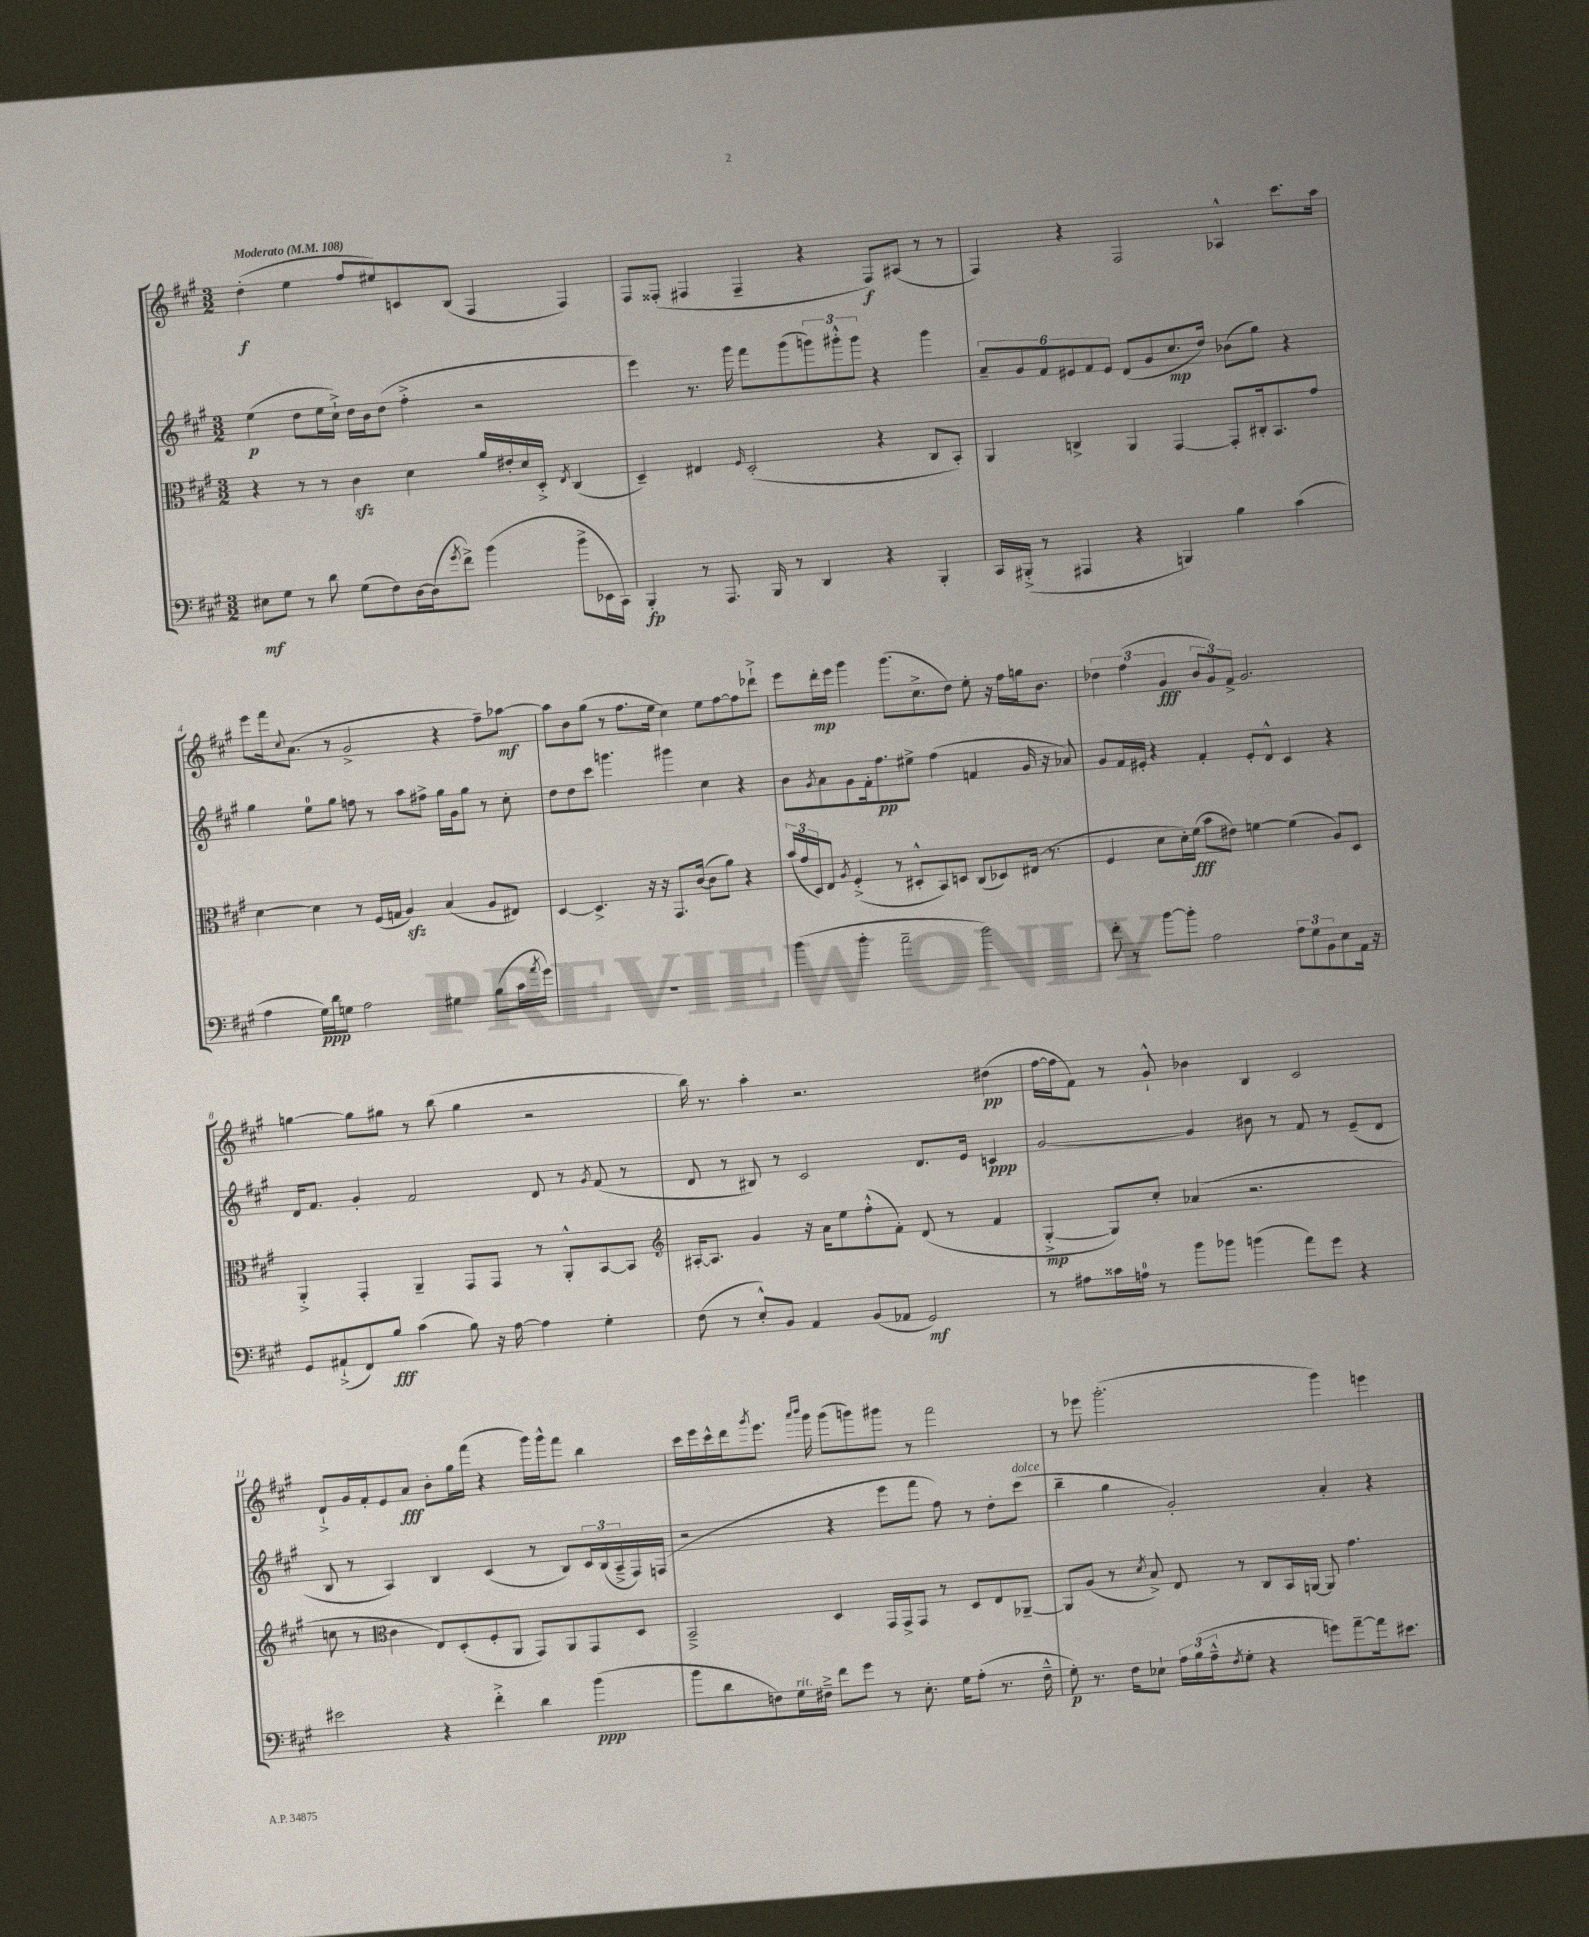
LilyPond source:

<<
\new StaffGroup <<
\new Staff = "s0" {
    \clef treble \key a \major \numericTimeSignature \time 3/2 \tempo "Moderato" 4 = 108
    d''4-.\f( e''4 fis''8 eis''8) c'8 b8( fis4 fis4) |
    fis8 fisis8-.( fis4 fis4-- r4 fis8\f) ais8( r8 r8 |
    fis4) r4 fis2 aes4-^ cis'''8. a''16 |
    e'''8 fis'''16 \appoggiatura { cis''8 } a'8.( r8 gis'2-> r4 fis''8--) aes''8~\mf |
    aes''8 b'8 gis''8( r8 fis''8. e''16 cis''4) e''8 fis''8~ fis''8 des'''8-!-> |
    e'''8 d'''16-.\mp e'''16 gis'''4 gis'''8.( cis''8.-> d''8) e''8-. r16 fis''16 g''16 b'8. |
    \tuplet 3/2 { des''4 fis''4( gis'4\fff } \tuplet 3/2 { b'8 gis'8) fis'8-> } gis'2. |
    g''4~ g''8 gis''8 r8 b''8( gis''4 r2 |
    b''16) r8. a''4-. r2. dis''4\pp( |
    fis''16~ fis''16 fis'8) r8 gis'8-!-^ bes'4 b4 cis'2 |
    d'8-!-> gis'16 fis'16-. e'8 a'8\fff b'8-. gis''16 fis'''16( r4 gis'''16) gis'''16-^ fis'''8 b''4 |
    cis'''16 e'''16 cis'''16-^ d'''16 \acciaccatura { gis'''8 } e'''8. \grace { a'''16 b'''16 } gis'''16 gis'''8( g'''8) gis'''8 r8 fis'''2 |
    r8 ees'''8 gis'''2.-.( gis'''4) e'''4 \bar "|." |
}
\new Staff = "s1" {
    \clef treble \key a \major \numericTimeSignature \time 3/2
    e''4\p( d''8 e''16 cis''16-!->) d''16 b'16 d''8( fis''4-.-> r2 |
    e'''4) r8. gis'''16 fis'''8 gis'''8( \tuplet 3/2 { g'''8) gis'''8-.-^ gis'''8 } r4 gis'''4 |
    \tuplet 6/4 { a'8-- gis'8 fis'8 eis'8 fis'8 eis'8 } d'8( gis'8 cis''8.\mp d''16) bes'8( gis''8) r4 |
    gis''4 e''8-0 gis''8 f''8 r8 a''8 fis''8-> gis''16 gis'16 gis''8 r8 cis''8-. |
    d''8 d''8 cis'''8 g'''4. gis'''4 cis''4 r4 |
    b'8 \acciaccatura { gis'8 } a'8 gis'8 fis'16-. fis''8.\pp eis''8-> fis''4( f'4 gis'16 r16 aes'8) |
    gis'8 fis'16 eis'16-. r4 fis'4-. eis'8-. d'8-^ cis'4 r4 |
    d'16 fis'8. gis'4-. fis'2 d'8 r8 \acciaccatura { gis'8 } fis'8( r8 |
    d'8 r8 bis8) r8 cis'2 d'8. e'16 c'4\ppp |
    gis'2~ gis'4 bis'8 r8 fis'8 r8 e'8--( d'8 |
    b8 r8 a4) b4 cis'4( r8 b8) \tuplet 3/2 { cis'16 b16( a16---> } fis16) f16( |
    r2 r4 e'''8 fis'''8 fis''8) r8 d''8-. cis'''8^\markup { \italic "dolce" }( |
    b''4-- gis''4 gis'2-.) a'4-. r4 \bar "|." |
}
\new Staff = "s2" {
    \clef alto \key a \major \numericTimeSignature \time 3/2
    r4 r8 r8 cis'4\sfz d'4 a'16 eis'16-. d'16 d16-.-> \acciaccatura { e8 } cis4( |
    d4--) eis4 \grace { fis16 } d2-.( r4 cis8 b,8-.) |
    a,4 c4-> a,4 gis,4~ gis,8-. cis16-. b,8. gis'8 |
    d'4~ d'4 r8 fis16( g16 a4\sfz) b4( a8 eis8) |
    d4~ d4.-> r16 r16 gis,8. cis'16~( cis'8 a'8) r4 |
    \tuplet 3/2 { b'16( gis'16 d16) } e8 \acciaccatura { a8 } fis4-.->( r8 dis8-.-^ b,8) d8 cis8( des8) eis16( r8. |
    fis4 d'8 d'16-.) fis'16\fff( b'8 eis'8) f'4~ f'4( a8) d8 |
    a,4-.-> gis,4-. a,4-- gis,8 gis,8 r8 a,8-.-^ b,8~ b,8 |
    \clef treble ais16~-. ais8. gis'4 r16 a'16 e''8 fis''8-.-^( fis'8-.) d'8( r8 fis'4 |
    gis4~-.->\mp gis8) cis''8-. aes'4( r2. |
    c''8 r8 \clef alto cis'4 e8) d8-.( fis8-. a,8 gis,8) a,8 gis,8 d8 |
    b,2---> d4 gis,16 gis,16-> gis,8 r8 d8 e8 aes,8~-- |
    aes,8 a8( r8 \acciaccatura { d'8 } b8->) e8 r8 cis8 b,16 a,16~ a,8 gis'4. \bar "|." |
}
\new Staff = "s3" {
    \clef bass \key a \major \numericTimeSignature \time 3/2
    eis8\mf gis8 r8 d'8 gis8( fis8) d16~ d16( \acciaccatura { gis'8 } fis'8->) b'4( b'8-> ees,16 cis,16) |
    b,,4-.\fp r8 a,,8. b,,16 r8 d,4 r4 b,,4-. |
    cis,16 bis,,16-.->( r8 ais,,4 r4 b,,4) b4 cis'4( |
    a4 gis16\ppp) d'16 g8 a2 gis4 b8( cis'16 \acciaccatura { a'8 } gis'16) |
    R1. |
    b'4( b'4-. a'2-- b'2) |
    fis'8-. r8 b'8~ b'8-. a2 \tuplet 3/2 { a8 gis8 b,8 } e8 a,16 r16 |
    gis,8 ais,8-!->( fis,8) b8\fff cis'4( b8) r16 a16~ a4 gis4-. |
    fis8( r8 e8-.-^) b,8 a,4 b,8( aes,8 gis,2\mf) |
    r8 ais8 cisis'16 a16-0 r8 b'8 bes'8 b'4( a'8) gis'8 r4 |
    eis'2 r4 fis'4-.-> d'4 b'4\ppp( |
    b'8 d'8 f8) gis16^\markup { \italic "rit." } fis16---> fis'8 gis'8 r8 e8.-. gis16 a8-.( r8. fis16---^ |
    gis8-.\p) r8. fis16 ees8-! \tuplet 3/2 { a16 b16( a16---^ } \acciaccatura { fis8 } gis8-. r4 g'8) a'8~-- a'16 eis'8. \bar "|." |
}
>>
>>
